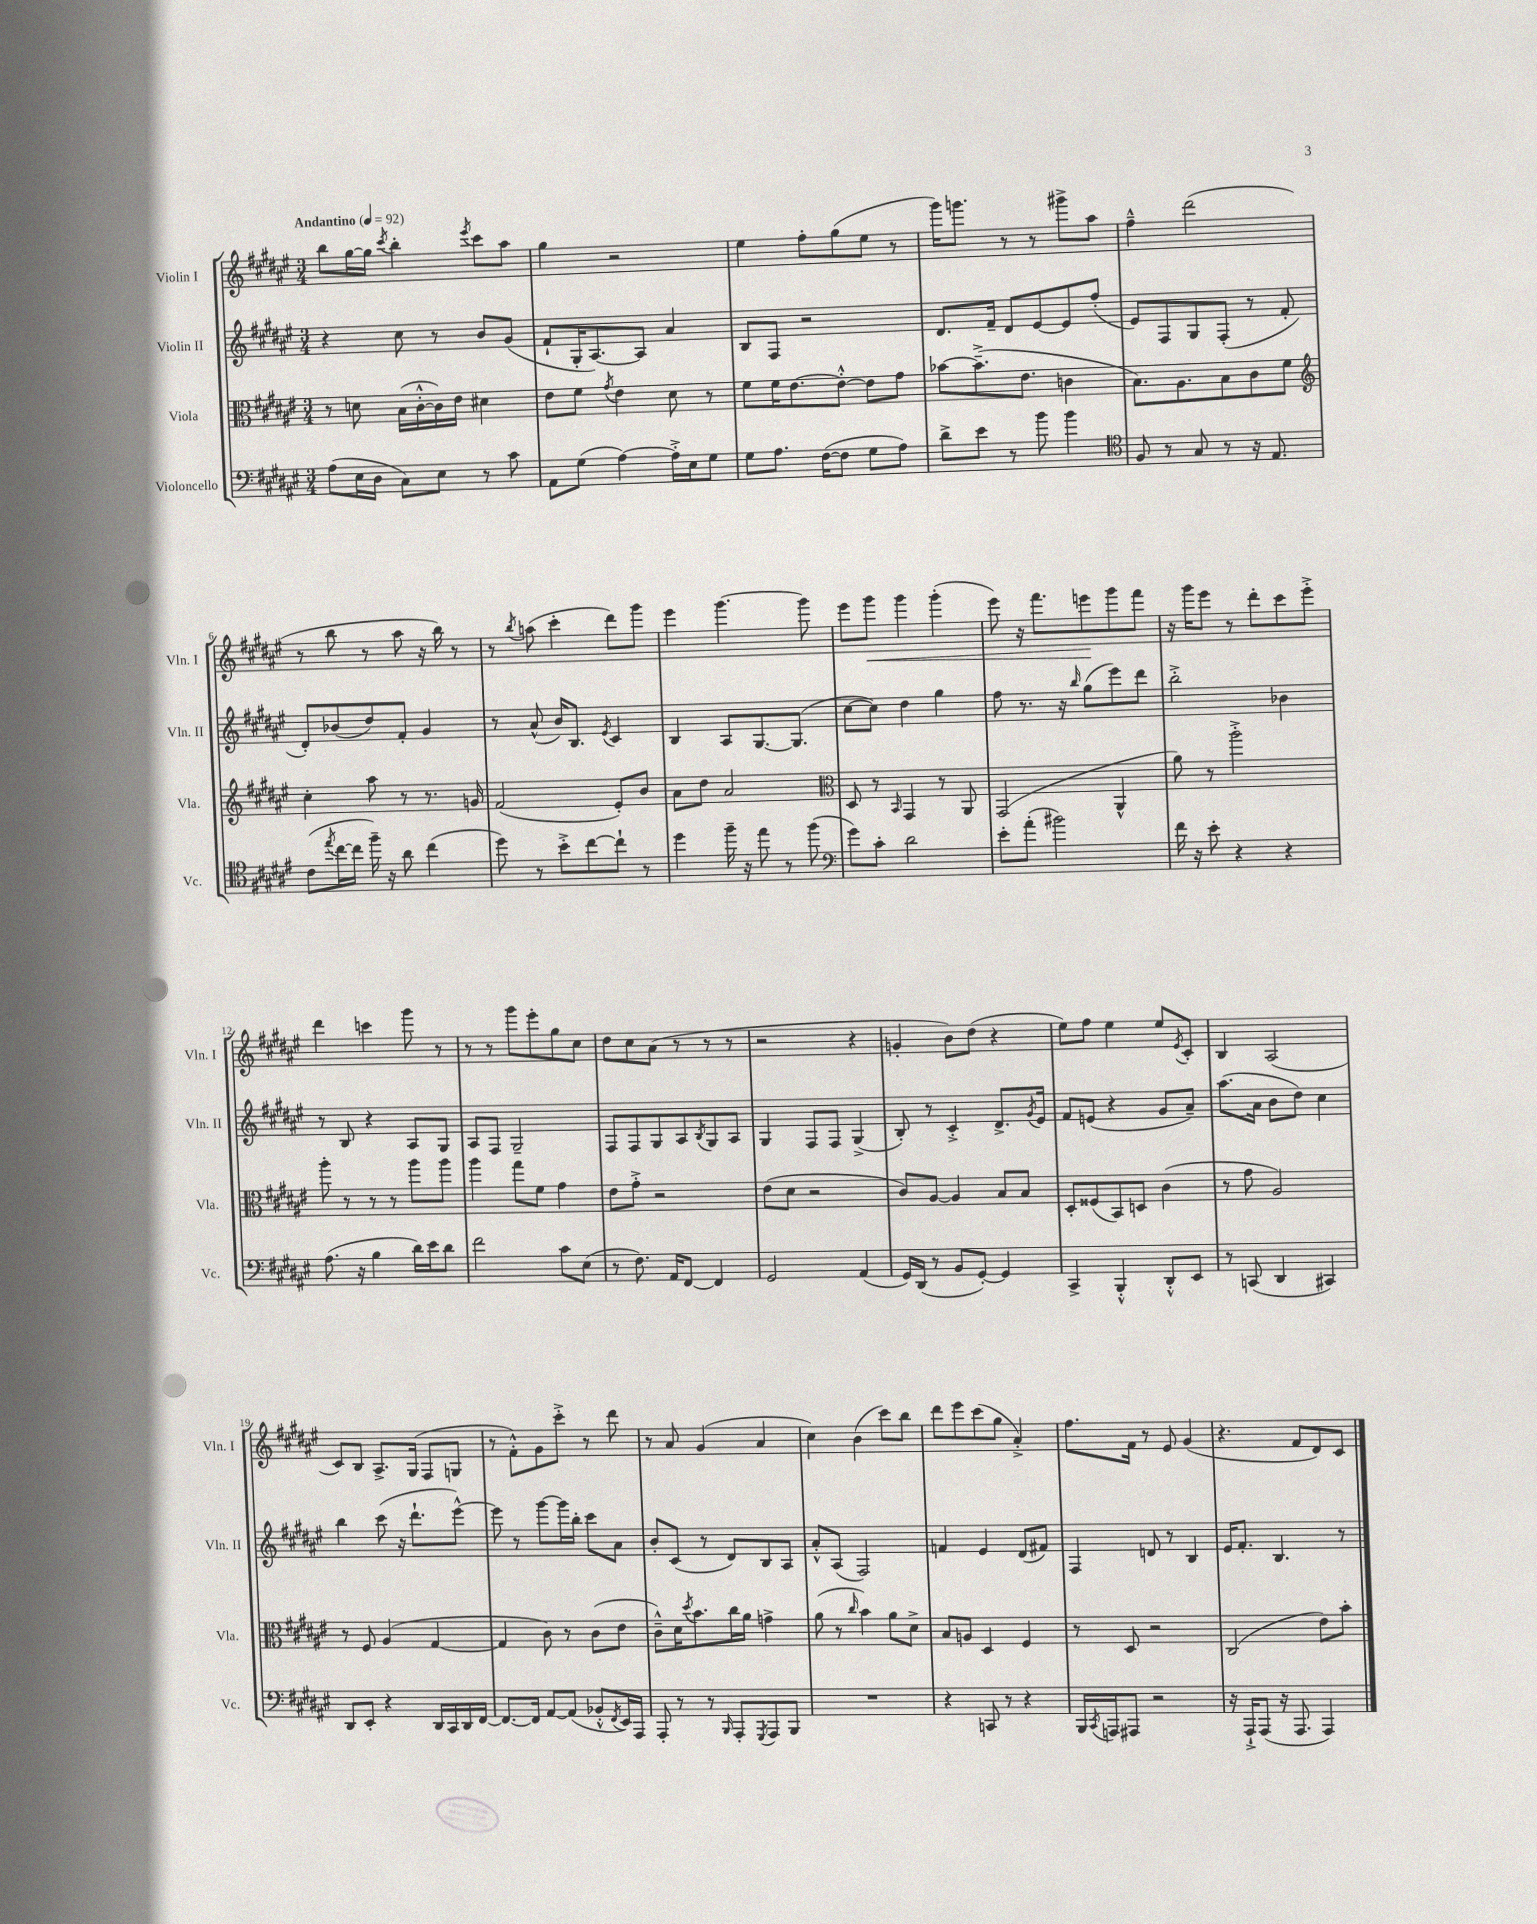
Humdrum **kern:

**kern	**kern	**kern	**kern
*staff4	*staff3	*staff2	*staff1
*clefF4	*clefC3	*clefG2	*clefG2
*k[f#c#g#d#a#e#]	*k[f#c#g#d#a#e#]	*k[f#c#g#d#a#e#]	*k[f#c#g#d#a#e#]
*M3/4	*M3/4	*M3/4	*M3/4
*MM92	*MM92	*MM92	*MM92
(8A#	8r	4r	8bb
16E#	8d	.	[16gg#
16D#	.	.	16gg#]
.	.	.	8qccc#
8C#)	(16B	8cc#	4bb'
.	[16c#'^^	.	.
8E#	16c#])	8r	.
.	16e#	.	.
.	.	.	8qeee#
8r	4d#	8b	8ccc#
8c#	.	(8g#	8aa#
=	=	=	=
8AA#	8e#	8f#`	4gg#
(8G#	8f#	16G#'	.
.	.	[8.A#)	.
.	8qg#	.	.
[4A#)	4e#	.	2r
.	.	8A#]	.
16A#'^]	8d#	4a#	.
16E#	.	.	.
8G#	8r	.	.
=	=	=	=
8G#	8f#	8B	4ee#
8.A#	16f#	8F#	.
.	[8.e#	.	.
.	.	2r	8ff#'
([16F#	.	.	.
8F#]	8e#'^^_	.	(8gg#
8G#	8e#]	.	8ee#
8A#)	8g#	.	8r
=	=	=	=
8d#^	[8b-	8.d#	16ggg#)
.	.	.	8.ggg
8e#	(8.b-~^]	.	.
.	.	16f#~	.
8r	.	8d#	8r
.	8.e#	.	.
8b	.	[8e#	8r
4b	4c	8e#]	8ggg#^
.	.	(8ff#'	8aa#
=	=	=	=
*clefC4	*	*	*
8F#	8.B)	8e#)	4ff#~^^
8r	.	8F#	.
.	8.A#	.	.
8G#	.	8G#	(2ddd#
8r	8B	(8F#'	.
16r	8c#	8r	.
8.E#	.	.	.
.	8f#	8f#'	.
=	=	=	=
*	*clefG2	*	*
(8c#	4cc#'	8d#')	8r
8qee#	.	.	.
[16cc#	.	(8b-	8bb
16cc#]	.	.	.
16ff#~)	8aa#	8dd#)	8r
16r	.	.	.
8a#	8r	8f#'	8aa#
(4cc#	8.r	4g#	16r
.	.	.	16bb)
.	.	.	8r
.	16g	.	.
=	=	=	=
8dd#)	(2f#	8r	8r
.	.	.	8qbb
8r	.	(8a#^^	(8aa
8b'^	.	16b)	4ccc#'
.	.	8.B	.
[8cc#	.	.	.
.	.	8qe#	.
8cc#`]	8e#')	4c#	8ddd#)
8r	8b	.	8ggg#
=	=	=	=
4dd#	8a#	4B	4eee#
.	8dd#	.	.
16ff#~	2a#	8A#	[4.ggg#
16r	.	.	.
8ee#	.	[8.G#	.
8r	.	.	.
.	.	(8.G#]	.
(8ff#	.	.	8ggg#]
=	=	=	=
*clefF4	*clefC3	*	*
8g#)	8D#	[8cc#	8eee#
8c#'	8r	8cc#])	8ggg#
.	16qqBB	.	.
2d#	4GG#	4dd#	4ggg#
.	8r	4gg#	(4ggg#'
.	8AA#	.	.
=	=	=	=
8e#'	(2GG#	8ff#	8eee#)
(8a#'	.	8.r	16r
.	.	.	8.fff#
2b#)	.	.	.
.	.	16r	.
.	.	16qqbb	.
.	.	(8gg#	8eee
.	4AA#^^	8eee#)	8ggg#
.	.	8ddd#	8fff#
=	=	=	=
16f#	8a#)	2bb'^	16r
16r	.	.	16ggg#
8e#'	8r	.	8eee#
4r	2aa#'^	.	8r
.	.	.	8ddd#'
4r	.	4b-	8ccc#
.	.	.	8eee#'^
=	=	=	=
(8.A#	8aa#'	8r	4ddd#
.	8r	8B	.
16r	.	.	.
4B	8r	4r	4ccc
.	8r	.	.
16d#)	8aa#	8A#	8ggg#
16e#	.	.	.
8d#	8aa#	8G#	8r
=	=	=	=
2f#	4aa#	8A#	8r
.	.	8F#	8r
.	8gg#	2G#~	8ggg#
.	8f#	.	8eee#'
8c#	4g#	.	8gg#
(8E#	.	.	8cc#
=	=	=	=
8r	8e#	8F#	8dd#
8.F#)	8g#'^	8F#	8cc#
.	2r	8G#	(8a#
16AA#	.	.	.
[8FF#	.	8A#	8r
.	.	8qB	.
4FF#]	.	8G#	8r
.	.	8A#	8r
=	=	=	=
2GG#	(8e#	4G#	2r
.	8d#	.	.
.	2r	8F#	.
.	.	8F#	.
(4AA#	.	(4G#^	4r
=	=	=	=
16GG#)	8c#)	8B')	4g'
(16DD#	.	.	.
8r	[8A#	8r	.
8BB	4A#]	4c#'^	8b)
[8GG#')	.	.	(8dd#
4GG#]	8B	8.d#^	4r
.	8B	.	.
.	.	8qg#	.
.	.	16e#	.
=	=	=	=
4CC#^	8D#'	8f#	8ee#)
.	(8F##	(8e	8ff#
4BBB'^^	8BB)	4r	4ee#
.	8D	.	.
8DD#'^^	(4c#	8g#	8ee#
.	.	.	8qe#
8EE#	.	8a#~)	8c#'
=	=	=	=
8r	8r	(8.aa#	4B
(8CC	8g#	.	.
.	.	16a#	.
4DD#	2A#)	8b	(2A#
.	.	8dd#)	.
4CC#)	.	4cc#	.
=	=	=	=
8DD#	8r	4bb	8c#)
8EE#'	8F#	.	8B
4r	(4A#	(8ccc#	8.A#^
.	.	16r	.
.	.	8.ddd#`	(16G#
16DD#	[4G#	.	8F#
16CC#	.	.	.
16DD#	.	[8eee#^^)	8G
[16FF#	.	.	.
=	=	=	=
8.FF#_	4G#]	8eee#]	8r
.	.	8r	8f#'^^)
16FF#]	.	.	.
[8AA#	8c#)	[8ggg#	8g#
(8AA#]	8r	16ggg#]	8ccc#'^
.	.	16bb'	.
8BB-'^^	(8c#	8ccc#	8r
8qFF#	.	.	.
16EE#)	8e#	8a#	8ddd#
16AAA#	.	.	.
=	=	=	=
8AAA#'	8c#~^^)	8b'	8r
8r	16d#	(8c#	8a#
.	8qdd#	.	.
.	8.b	.	.
8r	.	8r	(4g#
16qqBBB	.	.	.
8AAA#'	16cc#	8d#)	.
.	16a#	.	.
8qGGG#	.	.	.
8AAA#	4g^	8B	4a#
8BBB	.	8A#	.
=	=	=	=
2.r	(8a#	8a#'^^	4cc#)
.	8r	(8A#	.
.	16qqcc#	.	.
.	4b)	2F#)	(4b
.	8a#	.	8ccc#)
.	8d#^	.	8bb
=	=	=	=
4r	8B	4f	8ddd#
.	8A	.	8eee#
8CC	4D#	4e#	(8ccc#
8r	.	.	8gg#
4r	4F#	(8d#	4a#'^)
.	.	8f#)	.
=	=	=	=
16BBB	8r	4F#	8.ff#
8qCC#	.	.	.
16AAA	.	.	.
8AAA#	8D#	.	.
.	.	.	16f#
2r	2r	8d	8r
.	.	8r	8e#
.	.	4B	(4g#
=	=	=	=
16r	(2C#	16e#	4.r
16AAA#`^	.	8.f#'	.
(8AAA#	.	.	.
16r	.	4.B	.
8.AAA#	.	.	.
.	.	.	8f#
4AAA#)	8e#)	.	8d#)
.	8b'	8r	8c#
==	==	==	==
*-	*-	*-	*-
